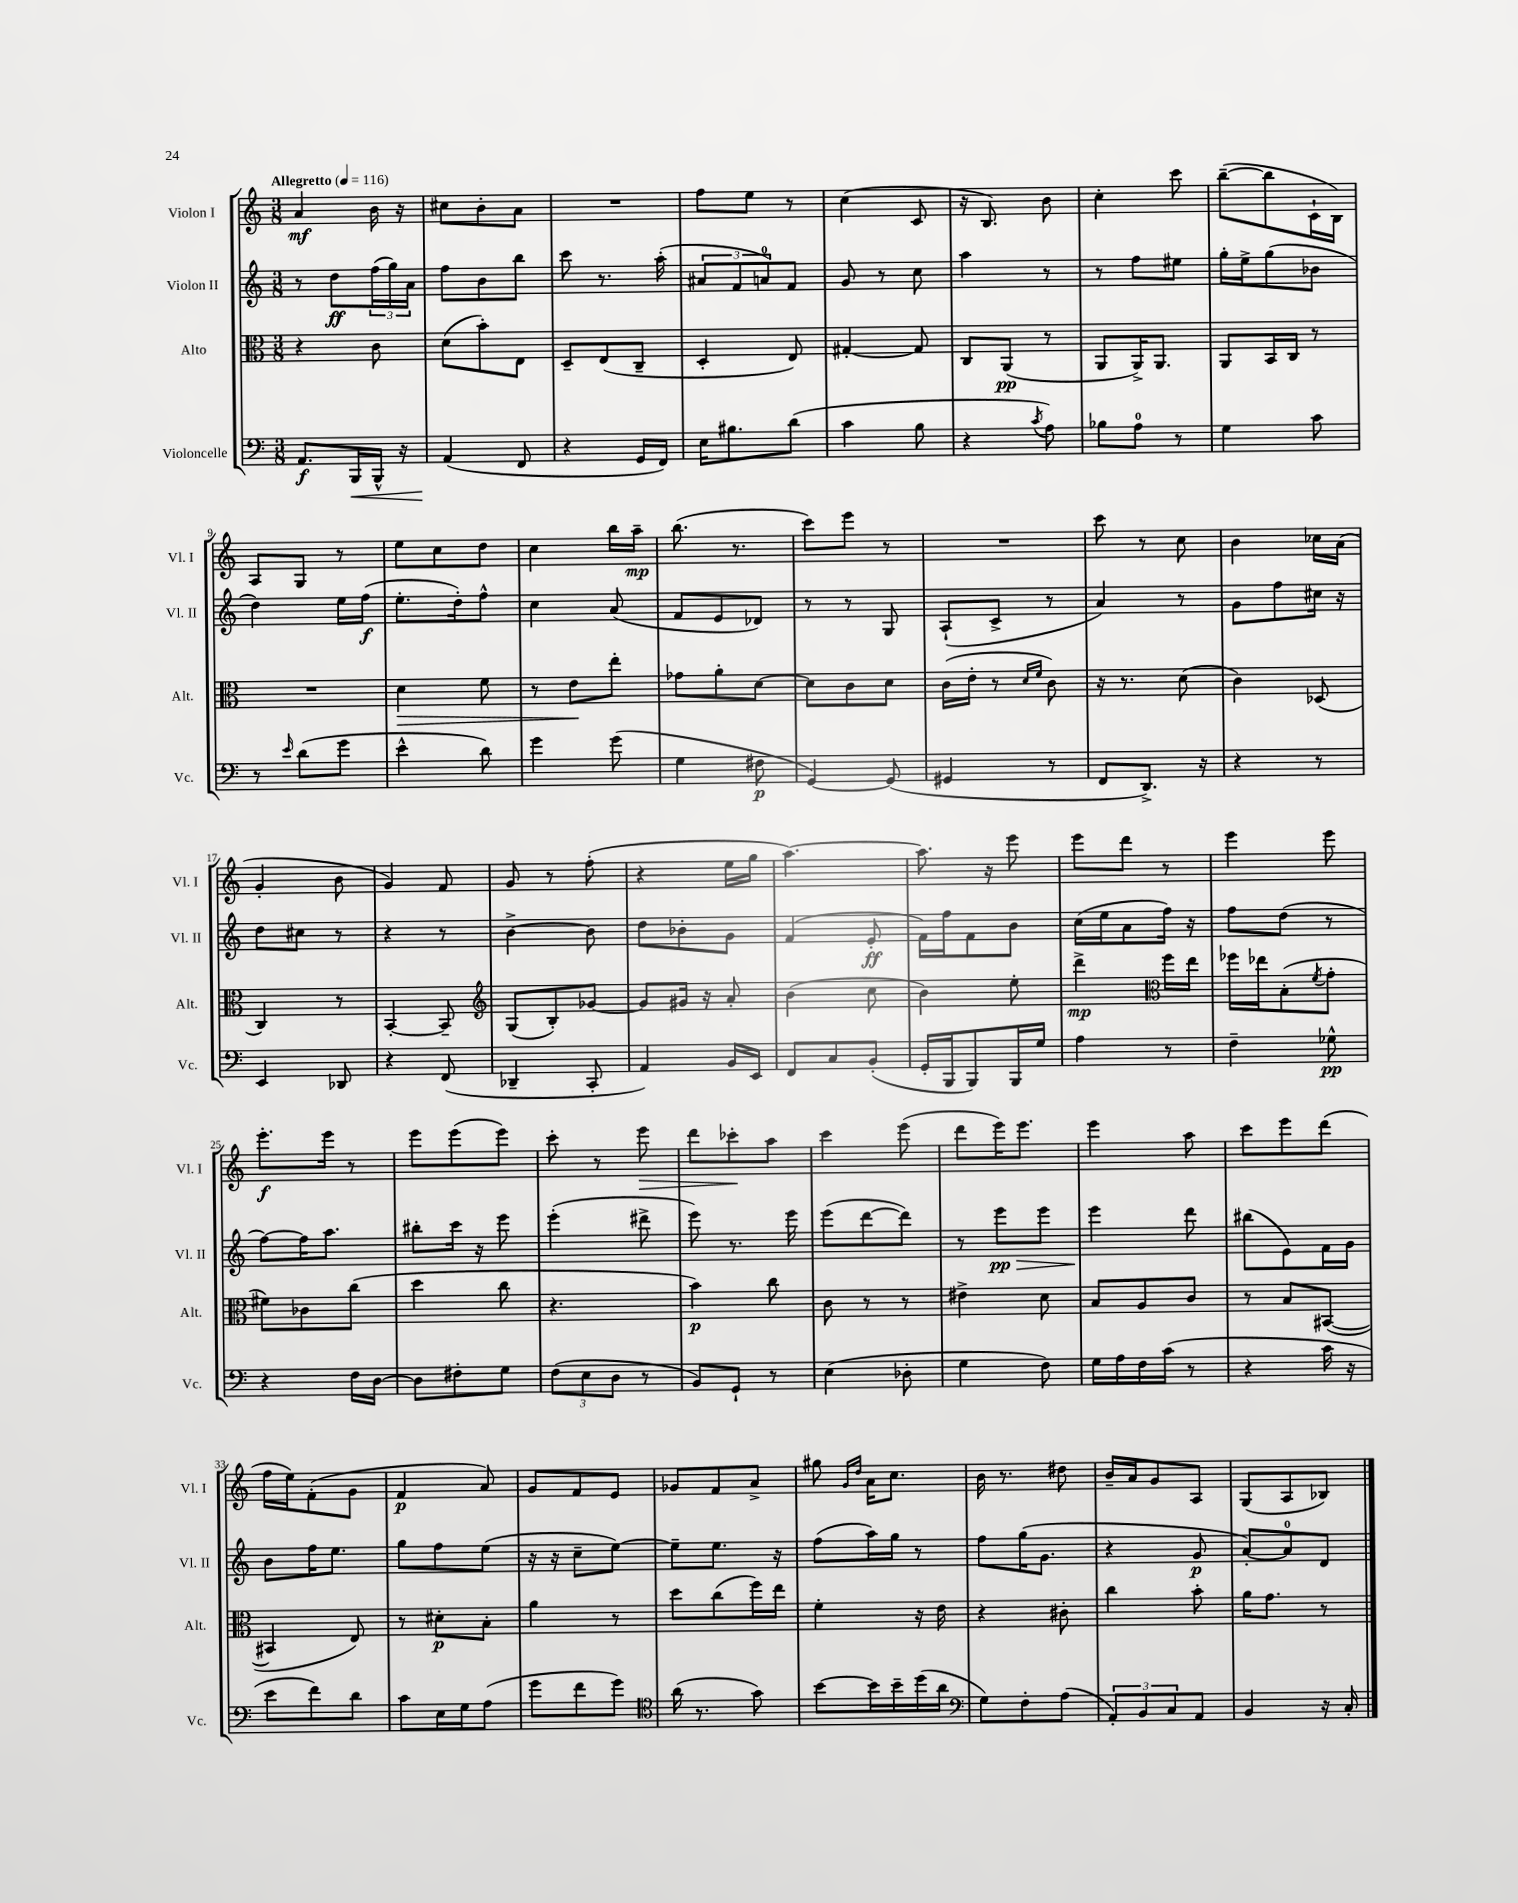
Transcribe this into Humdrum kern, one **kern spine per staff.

**kern	**kern	**kern	**kern
*staff4	*staff3	*staff2	*staff1
*clefF4	*clefC3	*clefG2	*clefG2
*k[]	*k[]	*k[]	*k[]
*M3/8	*M3/8	*M3/8	*M3/8
*MM116	*MM116	*MM116	*MM116
8.AA	4r	8r	4a
.	.	8dd	.
16BBB	.	.	.
16BBB^^	8c	(24ff	16b
.	.	24gg)	.
16r	.	.	16r
.	.	24a	.
=	=	=	=
(4AA	(8d	8ff	8cc#
.	8b')	8b	8b'
8FF	8E	8bb	8a
=	=	=	=
4r	8D~	8ccc	4.r
.	(8E	8.r	.
16GG	8C~	.	.
16FF)	.	(16aa'	.
=	=	=	=
16E	4D'	12a#	8ff
8.B#	.	.	.
.	.	12f	.
.	.	.	8ee
.	.	12a)	.
(8d	8E)	8f	8r
=	=	=	=
4c	[4G#'	8g	(4cc
.	.	8r	.
8B	8G#]	8cc	8c
=	=	=	=
4r	8C	4aa	16r
.	.	.	8.B)
.	(8AA	.	.
8qc	.	.	.
8A)	8r	8r	8b
=	=	=	=
8B-	8AA	8r	4cc'
8A	16AA^)	8ff	.
.	8.AA	.	.
8r	.	8ee#	8ccc
=	=	=	=
4G	8AA	16gg'	([8bb~
.	.	16ee^	.
.	16BB	(8gg	8bb]
.	16C	.	.
8c	8r	8b-	16c`
.	.	.	16B)
=	=	=	=
8r	4.r	4dd)	8A
16qqe	.	.	.
(8d	.	.	8G
8g	.	16ee	8r
.	.	(16ff	.
=	=	=	=
4e^^	4d	8.ee'	8ee
.	.	.	8cc
.	.	16dd')	.
8d)	8f	8ff^^	8dd
=	=	=	=
4g	8r	4cc	4cc
.	8e	.	.
(8g	8ee'	(8a	16bb
.	.	.	16aa~
=	=	=	=
4G	8g-	8f	(8.bb
.	8a'	8e	.
.	.	.	8.r
8F#	[8d	8d-)	.
=	=	=	=
[4GG)	8d]	8r	8ccc)
.	8c	8r	8eee
(8GG]	8d	8G	8r
=	=	=	=
4GG#	(16c	(8A`	4.r
.	16e'	.	.
.	8r	8c^	.
.	16qqd	.	.
.	16qqf	.	.
8r	8c)	8r	.
=	=	=	=
8FF	16r	4a)	8ccc
.	8.r	.	.
8.DD^)	.	.	8r
.	(8d	8r	8cc
16r	.	.	.
=	=	=	=
4r	4c)	8g	4b
.	.	8ff	.
8r	(8D-	16cc#	16cc-
.	.	16r	(16a
=	=	=	=
4EE	4C)	8dd	4g'
.	.	8cc#	.
8DD-	8r	8r	8b
=	=	=	=
4r	[4BB'	4r	4g)
(8FF	8BB~]	8r	8f
=	=	=	=
*	*clefG2	*	*
4DD-~	(8G	[4b^	8g
.	8B')	.	8r
8CC'	[8g-	8b]	(8ff'
=	=	=	=
4AA)	8g-]	8dd	4r
.	16g#	8b-'	.
.	16r	.	.
16BB	8a'	8g	16ee
16EE	.	.	16gg
=	=	=	=
8FF	(4b	(4f	[4.aa)
8C	.	.	.
(8BB'	8cc	8e'	.
=	=	=	=
16GG'	4b)	16f)	8.aa]
16BBB	.	16ff	.
8BBB)	.	8f	.
.	.	.	16r
16BBB	8ee'	8b	8eee
16G	.	.	.
=	=	=	=
4A	4ddd^	(16cc	8eee
.	.	16ee	.
.	.	8a	8ddd
*	*clefC3	*	*
8r	16ff	16ff)	8r
.	16ee	16r	.
=	=	=	=
4F~	16ff-	8ff	4eee
.	16ee-	.	.
.	(8B'	(8dd	.
.	8qf	.	.
8G-^^	8g'	8r	8eee
=	=	=	=
4r	8f#)	[8ff)	8.eee'
.	8c-	16ff]	.
.	.	8.aa	16eee
16F	(8cc	.	8r
[16D	.	.	.
=	=	=	=
8D]	4dd	8bb#'	8eee
8F#'	.	16ccc	(8eee
.	.	16r	.
8G	8cc	8eee	8eee)
=	=	=	=
(12F	4.r	(4eee'	8ccc'
12E	.	.	.
.	.	.	8r
12D	.	.	.
8r	.	8ddd#^	8eee
=	=	=	=
8BB)	4b)	8eee)	8ddd
8GG`	.	8.r	8ccc-'
8r	8cc	.	8aa
.	.	16eee	.
=	=	=	=
(4E	8c	(8eee	4ccc
.	8r	[8ddd	.
8D-'	8r	8ddd])	(8eee
=	=	=	=
4G	4e#^	8r	8ddd
.	.	8eee	16eee)
.	.	.	8.eee
8F)	8d	8eee	.
=	=	=	=
16G	8B	4eee	4eee
16A	.	.	.
16F	8A	.	.
(16c	.	.	.
8r	8c	8ddd	8aa
=	=	=	=
4r	8r	(8bb#	8ccc
.	8B	8e)	8eee
16c	([8BB#	16f	(8ddd
16r	.	16g	.
=	=	=	=
8e	4BB#]	8b	16ff
.	.	.	16ee)
8f)	.	16ff	(8f'
.	.	8.ee	.
8d	8E)	.	8g
=	=	=	=
8c	8r	8gg	4f
16E	8d#'	8ff	.
16G	.	.	.
(8A	8B'	(8ee	8a)
=	=	=	=
8g	4a	16r	8g
.	.	16r	.
8f	.	8cc~	8f
8g)	8r	[8ee)	8e
=	=	=	=
*clefC4	*	*	*
(16a	8dd	8ee~]	8g-
8.r	.	.	.
.	(8cc	8.ee	8f
8g)	16ff)	.	8a^
.	16ee	16r	.
=	=	=	=
[8b	4f'	(8ff	8gg#
.	.	.	16qqg
.	.	.	16qqdd
16b]	.	16aa)	16a
16b~	.	16gg	8.cc
(16dd	16r	8r	.
16a	16e	.	.
=	=	=	=
*clefF4	*	*	*
8G)	4r	8ff	16b
.	.	.	8.r
8F'	.	(16gg	.
.	.	8.g	.
(8A	8c#'	.	8dd#
=	=	=	=
12AA')	4cc	4r	16b~
.	.	.	16a
12BB	.	.	.
.	.	.	8g
12C	.	.	.
8AA	8b'	8g	8A
=	=	=	=
4BB	16a	[8a')	(8G
.	8.g	.	.
.	.	8a]	8A
16r	8r	8d	8B-)
16C'	.	.	.
==	==	==	==
*-	*-	*-	*-
